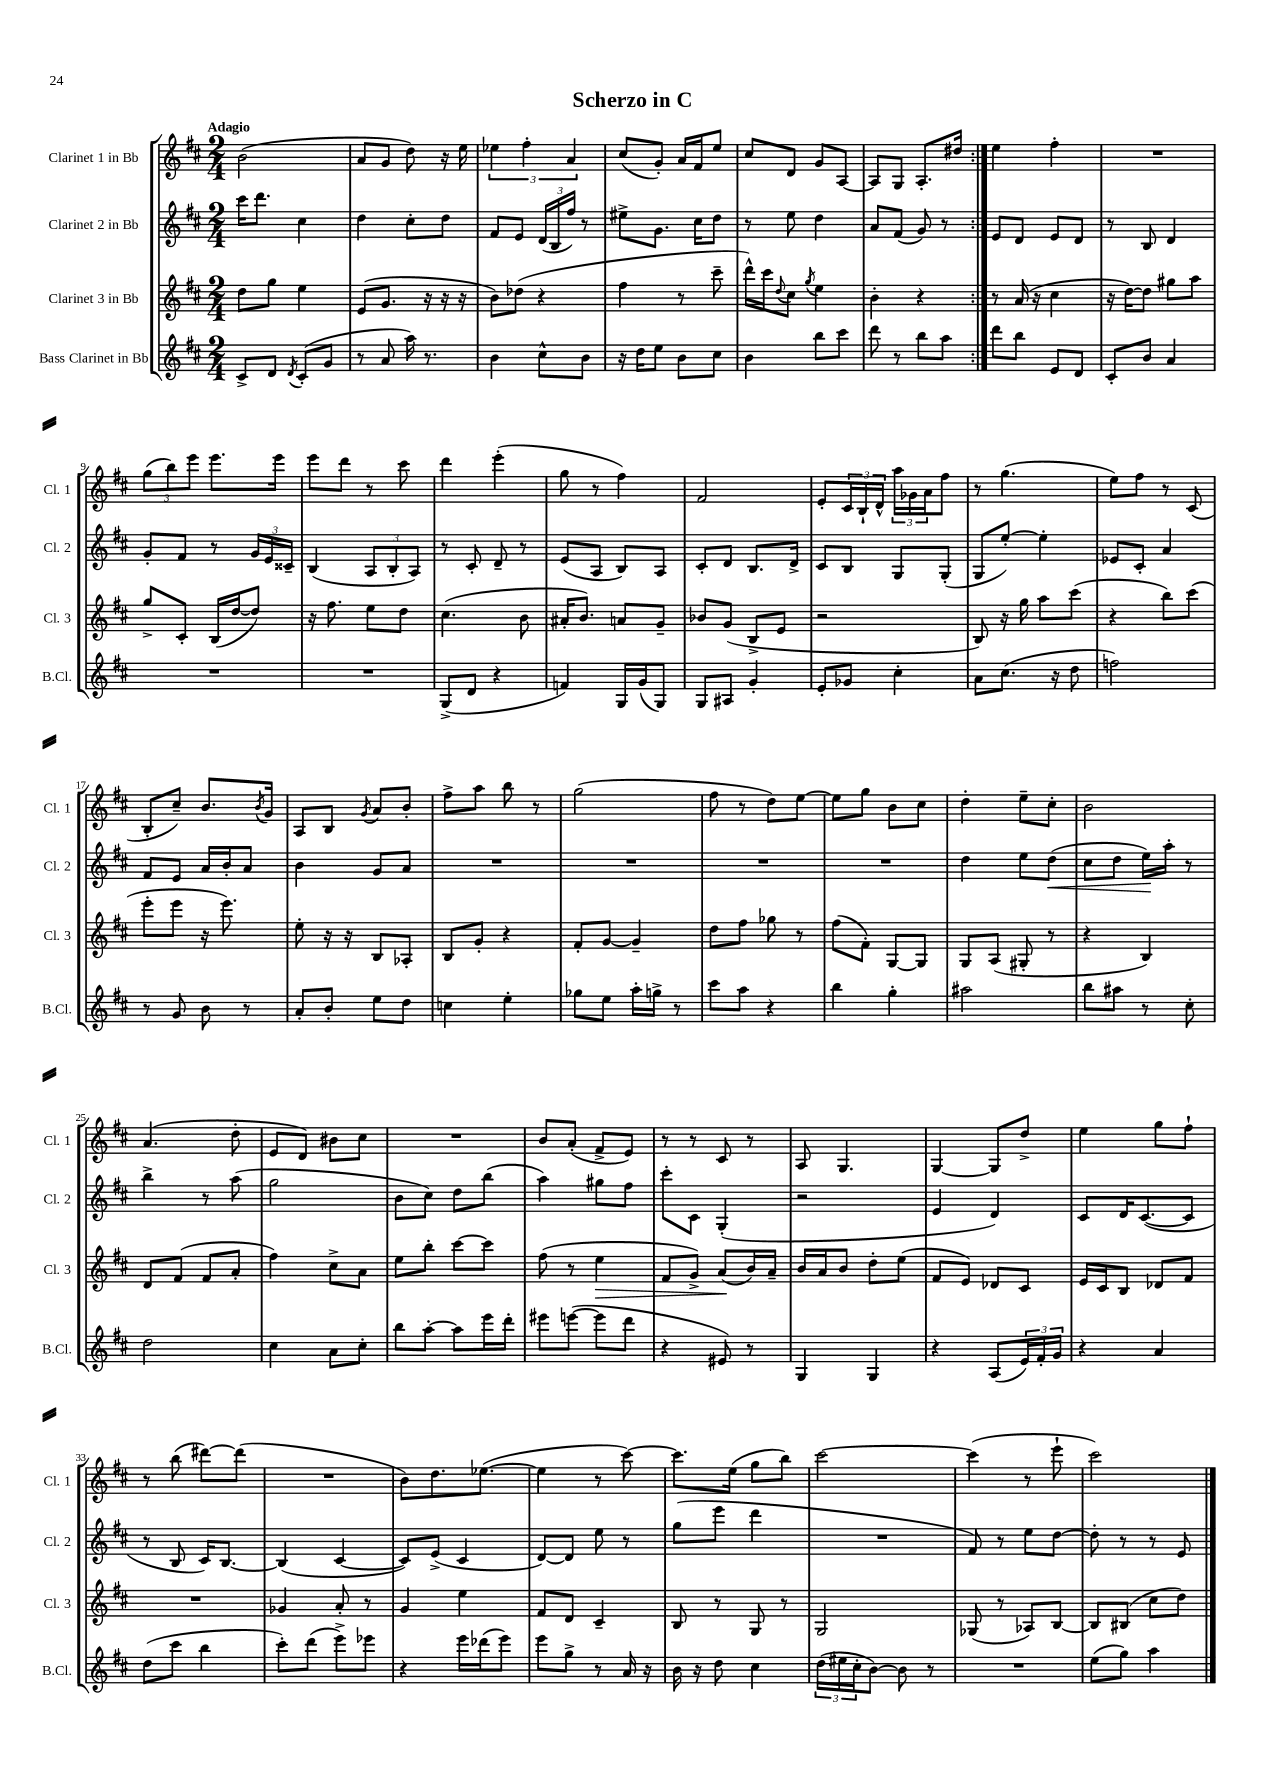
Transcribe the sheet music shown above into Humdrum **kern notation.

**kern	**kern	**kern	**kern
*staff4	*staff3	*staff2	*staff1
*clefG2	*clefG2	*clefG2	*clefG2
*k[f#c#]	*k[f#c#]	*k[f#c#]	*k[f#c#]
*M2/4	*M2/4	*M2/4	*M2/4
8c#^/L	8dd\L	16ccc#\LK	(2b\
.	.	8.ddd\J	.
8d/J	8gg\J	.	.
8qd/	.	.	.
(8c#'/L	4ee\	4cc#\	.
8g/J	.	.	.
=	=	=	=
8r	(8e/L	4dd\	8a/L
8a/	8.g/J	.	8g/J
16aa\)	.	8cc#'\L	8dd\)
8.r	16r	.	.
.	16r	8dd\J	16r
.	16r	.	16ee\
=	=	=	=
4b\	8b\L)	8f#/L	6ee-\
.	(8dd-\J	8e/J	.
.	.	.	6ff#'\
8cc#^^\L	4r	(24d/LL	.
.	.	24B/	.
.	.	24ff#/JJ)	6a/
8b\J	.	8r	.
=	=	=	=
16r	4ff#\	8ee#^\L	(8cc#/L
16dd\LK	.	.	.
8ee\J	.	8.g\J	8g'/J)
8b\L	8r	.	16a/LL
.	.	16cc#\LK	16f#/J
8cc#\J	8ccc#~\	8dd\J	8ee/J
=	=	=	=
4b\	16ddd^^\LL)	8r	8cc#/L
.	16ccc#\J	.	.
.	8qqdd/	.	.
.	8cc#\J	8ee\	8d/J
.	8qgg/	.	.
8bb\L	4ee\	4dd\	8g/L
8ccc#\J	.	.	[8A/J
=	=	=	=
8ddd\	4b'\	8a/L	8A/]L
8r	.	(8f#/J	8G/J
8bb\L	4r	8g/)	8.A'/L
8aa\J	.	8r	.
.	.	.	16dd#/Jk
=:|!	=:|!	=:|!	=:|!
8ddd\L	8r	8e/L	4ee\
8bb\J	(16a/	8d/J	.
.	16r	.	.
8e/L	4cc#\	8e/L	4ff#'\
8d/J	.	8d/J	.
=	=	=	=
8c#'/L	16r	8r	2r
.	[16dd\LK)	.	.
8b/J	8dd\]J	8B/	.
4a/	8gg#\L	4d/	.
.	8aa\J	.	.
=	=	=	=
2r	8gg^/L	8g'/L	(12gg\L
.	.	.	12bb\)
.	8c#'/J	8f#/J	.
.	.	.	12eee\J
.	(16B/LL	8r	8.eee\L
.	[16dd/J	.	.
.	8dd/]J)	24g/LL	.
.	.	24e/	.
.	.	.	16eee\Jk
.	.	24c##~/JJ	.
=	=	=	=
2r	16r	(4B/	8eee\L
.	8.ff#\	.	.
.	.	.	8ddd\J
.	8ee\L	12A/L	8r
.	.	12B'/	.
.	8dd\J	.	8ccc#\
.	.	12A/J)	.
=	=	=	=
(8G^/L	(4.cc#\	8r	4ddd\
8d/J	.	8c#'/	.
4r	.	8d~/	(4eee'\
.	8b\	8r	.
=	=	=	=
4f/)	16a#'/LK	(8e/L	8gg\
.	8.b/J)	.	.
.	.	8A/J	8r
16G/LL	8a/L	8B/L)	4ff#\)
(16g/J	.	.	.
8G/J)	8g~/J	8A/J	.
=	=	=	=
8G/L	8b-/L	8c#'/L	2f#/
8A#/J	(8g/J	8d/J	.
4g'/	8B^/L	8.B/L	.
.	8e/J	.	.
.	.	16d^/Jk	.
=	=	=	=
8e'/L	2r	8c#/L	8e'/L
8g-/J	.	8B/J	24c#/L
.	.	.	24B`/
.	.	.	24d^^/JJ
4cc#'\	.	8G/L	24aa\LL
.	.	.	24g-\
.	.	.	24a\J
.	.	(8G'/J	8ff#\J
=	=	=	=
8a\L	8B/)	8G/L	8r
(8.cc#\J	16r	[8ee'/J)	(4.gg\
.	16gg\	.	.
.	8aa\L	4ee'\]	.
16r	.	.	.
8dd\	(8ccc#\J	.	.
=	=	=	=
2ff\)	4r	8e-/L	8ee\L)
.	.	8c#'/J	8ff#\J
.	8bb\L)	4a/	8r
.	(8ccc#\J	.	(8c#/
=	=	=	=
8r	8eee'\L	8f#/L	8B'/L
8g/	8eee\J	8e/J	8cc#~/J)
8b\	16r	16a/LL	8.b/L
.	8.eee\)	16b'/J	.
8r	.	8a/J	.
.	.	.	8qb/
.	.	.	16g/Jk
=	=	=	=
8a'/L	8ee'\	4b\	8A/L
8b'/J	16r	.	8B/J
.	16r	.	.
.	.	.	8qg/
8ee\L	8B/L	8g/L	8a/L
8dd\J	8A-'/J	8a/J	8b'/J
=	=	=	=
4cc\	8B/L	2r	8ff#^\L
.	8g'/J	.	8aa\J
4ee'\	4r	.	8bb\
.	.	.	8r
=	=	=	=
8gg-\L	8f#'/L	2r	(2gg\
8ee\J	[8g/J	.	.
16aa'\LL	4g~/]	.	.
16gg^\JJ	.	.	.
8r	.	.	.
=	=	=	=
8ccc#\L	8dd\L	2r	8ff#\
8aa\J	8ff#\J	.	8r
4r	8gg-\	.	8dd\L)
.	8r	.	[8ee\J
=	=	=	=
4bb\	(8ff#\L	2r	8ee\]L
.	8f#'\J)	.	8gg\J
4gg'\	[8G/L	.	8b\L
.	8G/]J	.	8cc#\J
=	=	=	=
2aa#\	8G/L	4dd\	4dd'\
.	(8A/J	.	.
.	8G#'/	8ee\L	8ee~\L
.	8r	(8dd\J	8cc#'\J
=	=	=	=
8bb\L	4r	8cc#\L	2b\
8aa#\J	.	8dd\J	.
8r	4B/)	16ee\LL)	.
.	.	16aa'\JJ	.
8cc#'\	.	8r	.
=	=	=	=
2dd\	8d/L	4bb^\	(4.a/
.	(8f#/J	.	.
.	8f#/L	8r	.
.	8a'/J	(8aa\	8dd'\
=	=	=	=
4cc#\	4ff#\)	2gg\	8e/L
.	.	.	8d/J)
8a\L	8cc#^\L	.	8b#\L
8cc#'\J	8a\J	.	8cc#\J
=	=	=	=
8bb\L	8ee\L	8b\L	2r
[8aa'\J	8bb'\J	8cc#\J)	.
8aa\]L	[8ccc#\L	8dd\L	.
16eee\L	8ccc#\]J	(8bb\J	.
16ddd'\JJ	.	.	.
=	=	=	=
8eee#\L	(8ff#\	4aa\)	8b/L
([8eee\J	8r	.	(8a'/J
8eee\]L	4ee\	8gg#\L	8f#^/L
8ddd\J	.	8ff#\J	8e/J)
=	=	=	=
4r	8f#/L	8ccc#'\L	8r
.	8g^/J)	8c#\J	8r
8e#/)	(8a/L	(4G'/	8c#/
8r	16b/L)	.	8r
.	16a~/JJ	.	.
=	=	=	=
4G/	16b/LL	2r	8A/
.	16a/J	.	.
.	8b/J	.	4.G/
4G/	8dd'\L	.	.
.	(8ee\J	.	.
=	=	=	=
4r	8f#/L	4e/	[4G/
.	8e/J)	.	.
(8A/L	8d-/L	4d/)	8G/]L
24e/L)	8c#/J	.	8dd^/J
24f#'/	.	.	.
24g/JJ	.	.	.
=	=	=	=
4r	16e/LL	8c#/L	4ee\
.	16c#/J	.	.
.	8B/J	16d/K	.
.	.	([8.c#/	.
4a/	8d-/L	.	8gg\L
.	8f#/J	8c#/]J	8ff#`\J
=	=	=	=
(8dd\L	2r	8r	8r
8ccc#\J	.	8B/	(8bb\
4bb\	.	16c#/LK)	[8ddd#\L)
.	.	[8.B/J	.
.	.	.	(8ddd#\]J
=	=	=	=
8ccc#'\L)	4g-/	(4B/]	2r
(8ddd\J	.	.	.
8eee^\L)	8a'/	[4c#/	.
8eee-\J	8r	.	.
=	=	=	=
4r	4g/	8c#/]L)	8b\L)
.	.	(8e^/J	8.dd\
16eee\LL	4ee\	4c#/	.
(16ddd-\J	.	.	([8.ee-\J
8eee\J)	.	.	.
=	=	=	=
8eee\L	8f#/L	[8d/L)	4ee-\]
8gg^\J	8d/J	8d/]J	.
8r	4c#~/	8ee\	8r
16a/	.	8r	[8ccc#\)
16r	.	.	.
=	=	=	=
16b\	8B/	(8gg\L	8.ccc#\]L
16r	.	.	.
8dd\	8r	8eee\J	.
.	.	.	(16ee\Jk
4cc#\	8G/	4ddd\	8gg\L
.	8r	.	8bb\J)
=	=	=	=
(24dd\LL	2G/	2r	[2ccc#\
24ee#\	.	.	.
24cc#'\J	.	.	.
[8b\J)	.	.	.
8b\]	.	.	.
8r	.	.	.
=	=	=	=
2r	(8G-/	8f#/)	(4ccc#\]
.	8r	8r	.
.	8A-/L)	8ee\L	8r
.	[8B/J	[8dd\J	8eee`\
=	=	=	=
(8ee\L	8B/]L	8dd'\]	2ccc#\)
8gg\J)	(8B#/J	8r	.
4aa\	8cc#\L	8r	.
.	8dd\J)	8e/	.
==	==	==	==
*-	*-	*-	*-
